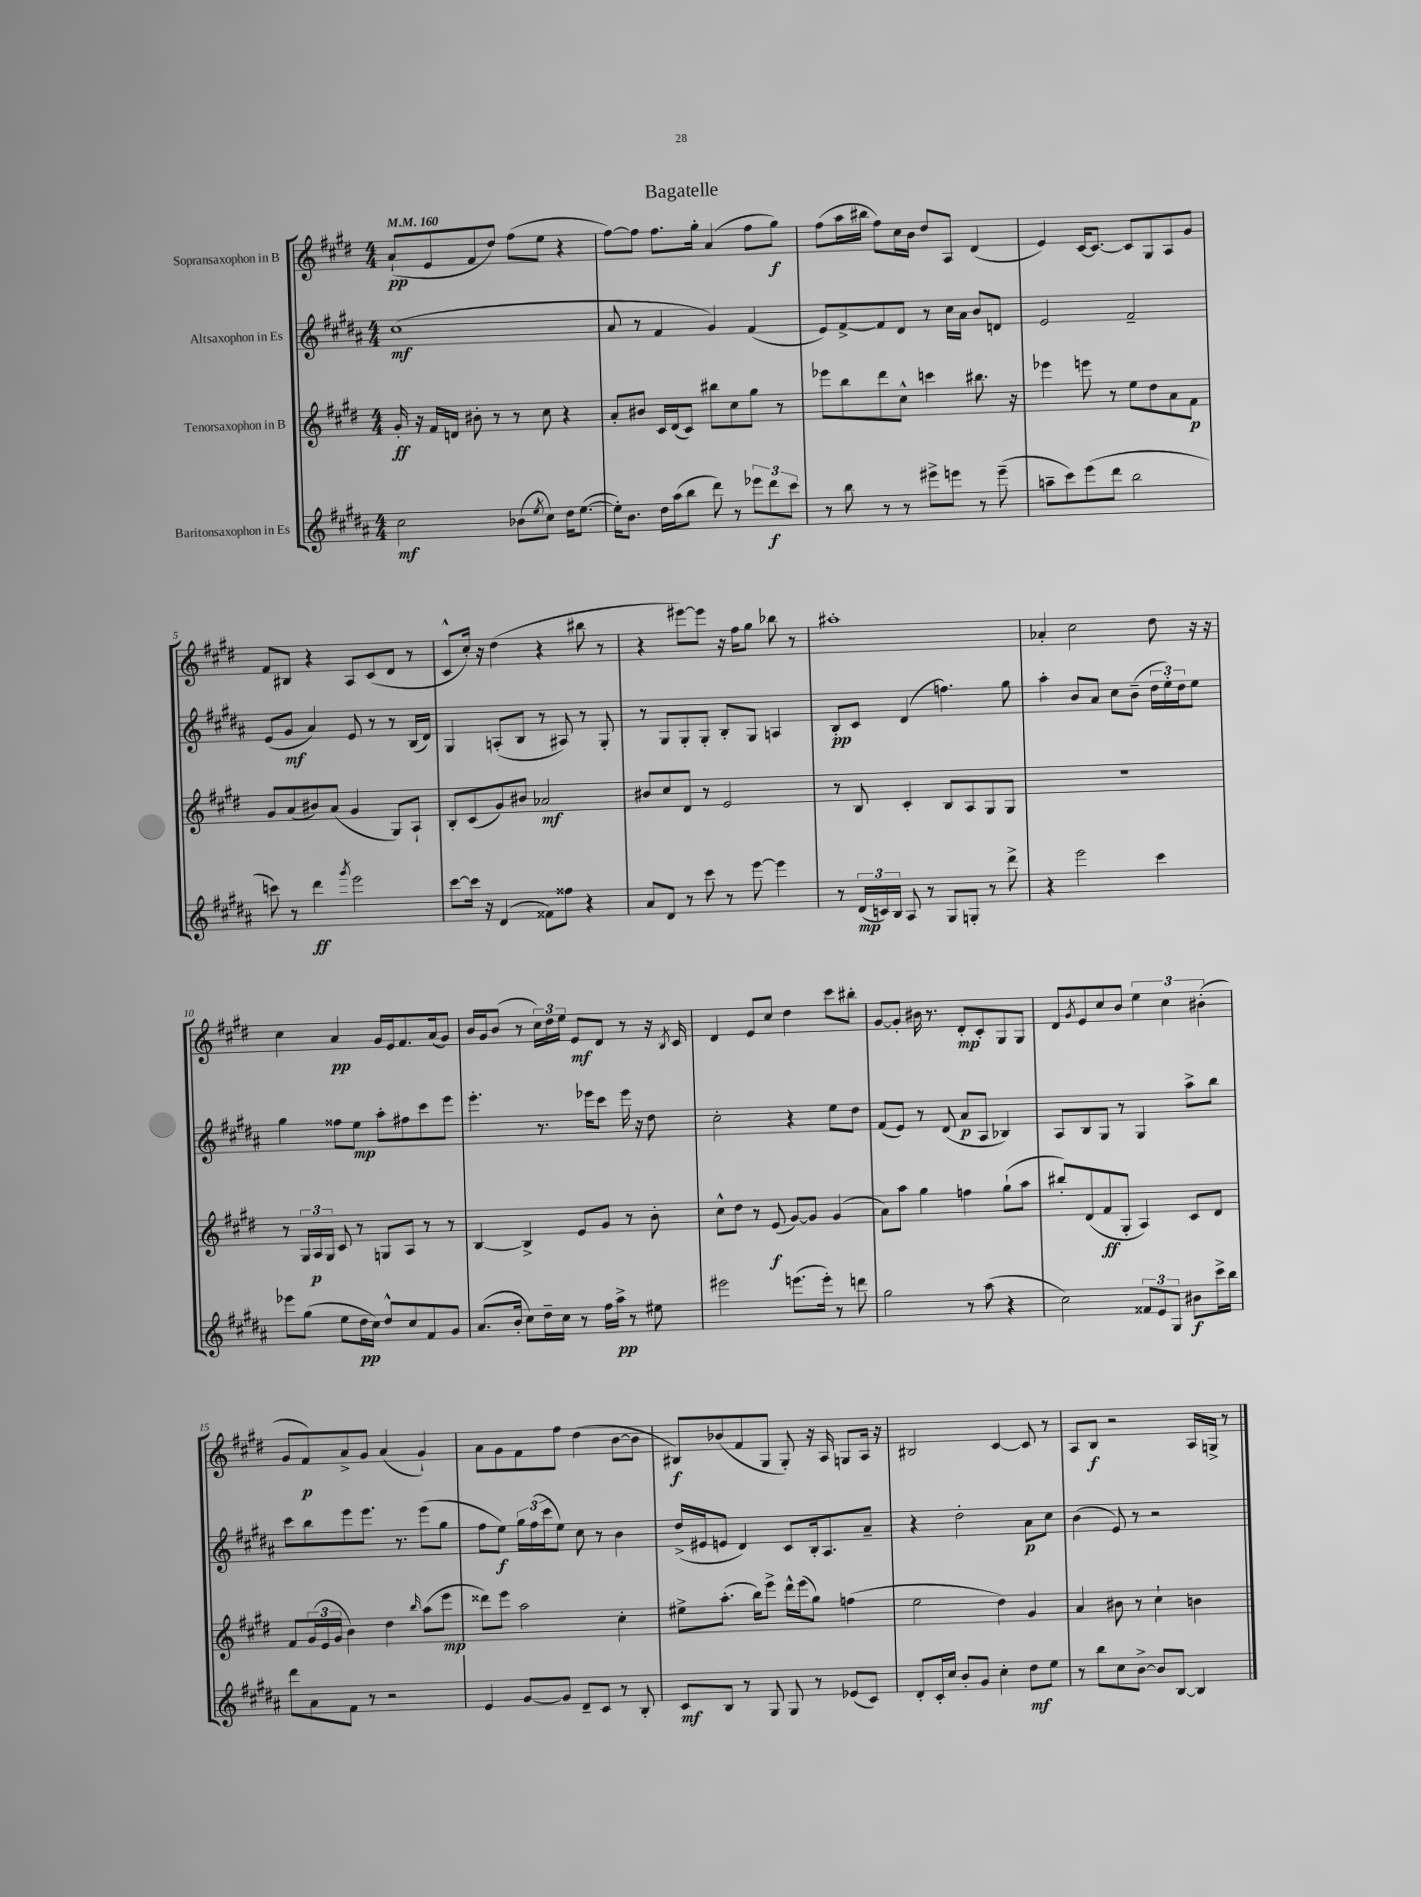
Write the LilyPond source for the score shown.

\header { title = "Bagatelle" }
<<
\new StaffGroup <<
\new Staff = "s0" \with { instrumentName = "Sopransaxophon in B" } {
    \clef treble \key e \major \numericTimeSignature \time 4/4 \tempo 4 = 160
    a'8-!\pp( e'8 fis'8 dis''8) fis''8( e''8 r4 |
    fis''8~) fis''8 fis''8. gis''16-. a'4( fis''8 gis''8\f) |
    fis''8( a''16 bis''16 fis''8) cis''16 b'16 dis''8 a8 dis'4( |
    e'4) cis'16~ cis'8.~ cis'8 gis8 a8 gis'8 |
    fis'8 bis8 r4 a8 cis'8( dis'8 r8 |
    cis'8-^ cis''16-.) r16 dis''4( r4 bis''8 r8 |
    r4 eis'''8~) eis'''8 r16 fis''16 gis''8 bes''8 r8 |
    ais''1-. |
    aes'4-. cis''2 dis''8 r16 r16 |
    cis''4 a'4\pp gis'16 e'16 fis'8. a'16( gis'8) |
    b'16 gis'16 b'8( r8 \tuplet 3/2 { cis''16) dis''16 e''16 } e'8\mf dis'8 r8 r16 \acciaccatura { b8 } cis'16 |
    dis'4 e'8 cis''8 dis''4 cis'''8 bis''8-. |
    gis'8~ gis'8-. bis'16 r8. dis'8-.\mp cis'8-. gis8 gis8 |
    dis'8 \acciaccatura { gis'8 } e'8 cis''8 b'8 \tuplet 3/2 { e''4 cis''4 bis'4-.( } |
    gis'8 fis'8\p) a'8-> gis'8 a'4( gis'4-!) |
    a'8 gis'8 fis'8 fis''8 dis''4( b'8~ b'8 |
    bis8\f) bes'8( fis'8 gis8 gis8-.) r16 a16 g8 a16 r16 |
    bis2 cis'4~ cis'8 r8 |
    a8 b8\f r2 a16 g16-> r8 \bar "|." |
}
\new Staff = "s1" \with { instrumentName = "Altsaxophon in Es" } {
    \clef treble \key b \major \numericTimeSignature \time 4/4
    cis''1\mf( |
    ais'8 r8 fis'4 gis'4) fis'4( |
    e'8) fis'8~-> fis'8 dis'8 r8 cis''16 ais'16 b'8 d'8 |
    e'2 fis'2-- |
    e'8( gis'8\mf ais'4) e'8 r8 r8 b16( dis'16) |
    gis4 a8-.( b8 r8 ais8) r8 gis8-. |
    r8 gis8 gis8-. gis8-. b8-. gis8 a4 |
    b8-.\pp cis'8 dis'4( f''4.) gis''8 |
    ais''4-. b'8 ais'8 cis''8 b'8--( \tuplet 3/2 { dis''16 e''16-.) dis''16 } e''8 |
    gis''4 fisis''8 e''8\mp ais''8-. fis''8 cis'''8 e'''8 |
    e'''4.-. r8. ees'''16 cis'''8 ees'''16 r16 dis''8 |
    cis''2-. r4 e''8 dis''8 |
    fis'8( e'8) r8 dis'8( ais'8\p ais8 bes4) |
    ais8 b8 gis8 r8 gis4 ais''8-> b''8 |
    cis'''8 b''8 e'''8 e'''8. r8. e'''8( gis''8 |
    fis''8 e''8\f) \tuplet 3/2 { gis''16 fis''16( cis'''16 } e''8) cis''8 r8 b'4 |
    dis''16->( eis'16 e'8 dis'4) cis'8 b16-. ais8. ais'8-- |
    r4 dis''2-. ais'8\p cis''8 |
    b'4( e'8) r8 r2 \bar "|." |
}
\new Staff = "s2" \with { instrumentName = "Tenorsaxophon in B" } {
    \clef treble \key e \major \numericTimeSignature \time 4/4
    gis'16-.\ff r16 fis'16 d'16 bis'8-. r8 r8 cis''8 r4 |
    a'8-. bis'8 cis'16 dis'16( cis'8) bis''8 cis''8 gis''8 r8 |
    ees'''8 b''8 dis'''8 cis''8-^ c'''4 bis''8. r16 |
    ees'''4 e'''8 r8 e''8 dis''8 a'8 fis'8\p |
    gis'8 a'8( bis'8) a'8( gis'4 gis8) a8-! |
    b8-. cis'8( gis'8) bis'8 aes'2\mf |
    bis'8 cis''8 dis'8 r8 e'2 |
    r8 b8 cis'4-. b8 a8 gis8 gis8 |
    R1 |
    r8 \tuplet 3/2 { gis16 a16\p gis16 } cis'8 r8 g8 a8 r8 r8 |
    b4~ b4-> e'8 gis'8 r8 b'8-. |
    cis''8-^ dis''8 r8 e'8\f( gis'8~) gis'8 gis'4( |
    a'8) a''8 gis''4 f''4 gis''8-!( a''8 |
    bis''8-.) dis'8( fis'8\ff gis8-. a4) cis'8 dis'8 |
    fis'8 \tuplet 3/2 { gis'16( e'16 gis'16 } b'4) dis''4 \grace { b''16 } a''8( e'''8\mp |
    disis'''8) e'''8 a''2 cis''4-. |
    eis''8-> a''8.-.( b''16) e'''8-> dis'''16-^ e'''16( gis''8) f''4( |
    e''2 dis''4) gis'4 |
    a'4 bis'8 r8 cis''4-! b'4 \bar "|." |
}
\new Staff = "s3" \with { instrumentName = "Baritonsaxophon in Es" } {
    \clef treble \key b \major \numericTimeSignature \time 4/4
    cis''2\mf bes'8( \acciaccatura { e''8 } cis''8) dis''16 e''8.~( |
    e''16-.) b'8. dis''16 ais''16( b''8 dis'''8) r8 \tuplet 3/2 { ees'''8 dis'''8\f cis'''8 } |
    r8 b''8 r8 r8 eis'''8-> e'''8 r8 e'''8--( |
    a''8-- cis'''8) e'''8( dis'''8 b''2 |
    c'''8) r8 dis'''4\ff \acciaccatura { gis'''8 } e'''2 |
    cis'''8~ cis'''16 r16 dis'4( fisis'8) fisis''8 r4 |
    ais'8 dis'8 r8 cis'''8 r8 e'''8~ e'''4 |
    r8 \tuplet 3/2 { dis'16\mp( c'16) b16 } ais8 r8 gis8 g8-. r8 dis'''8-> |
    r4 e'''2 cis'''4 |
    ees'''8 gis''8( e''8 dis''16\pp cis''16) dis''8-^ cis''8 fis'8 gis'8 |
    ais'8.( b'16-. cis''8) dis''16-- cis''16 r8 fis''16 ais''16->\pp r8 eis''8 |
    eis'''2 e'''8.( e'''16-.) r8 d'''8 |
    gis''2 r8 ais''8( r4 |
    cis''2) \tuplet 3/2 { fisis'8 e'8 gis8 } bis'8\f cis'''16-> b''16 |
    dis'''8 ais'8 fis'8 r8 r2 |
    e'4 gis'8~ gis'8 dis'8-- cis'8 r8 b8-. |
    cis'8\mf b8 r8 gis8 gis8 r8 ees'8( cis'8) |
    dis'8-. cis'16-. cis''16 b'8-. gis'8 cis''4-. dis''8\mf e''8 |
    r8 b''8 cis''8 b'8~-> b'8 b8~ b4 \bar "|." |
}
>>
>>
